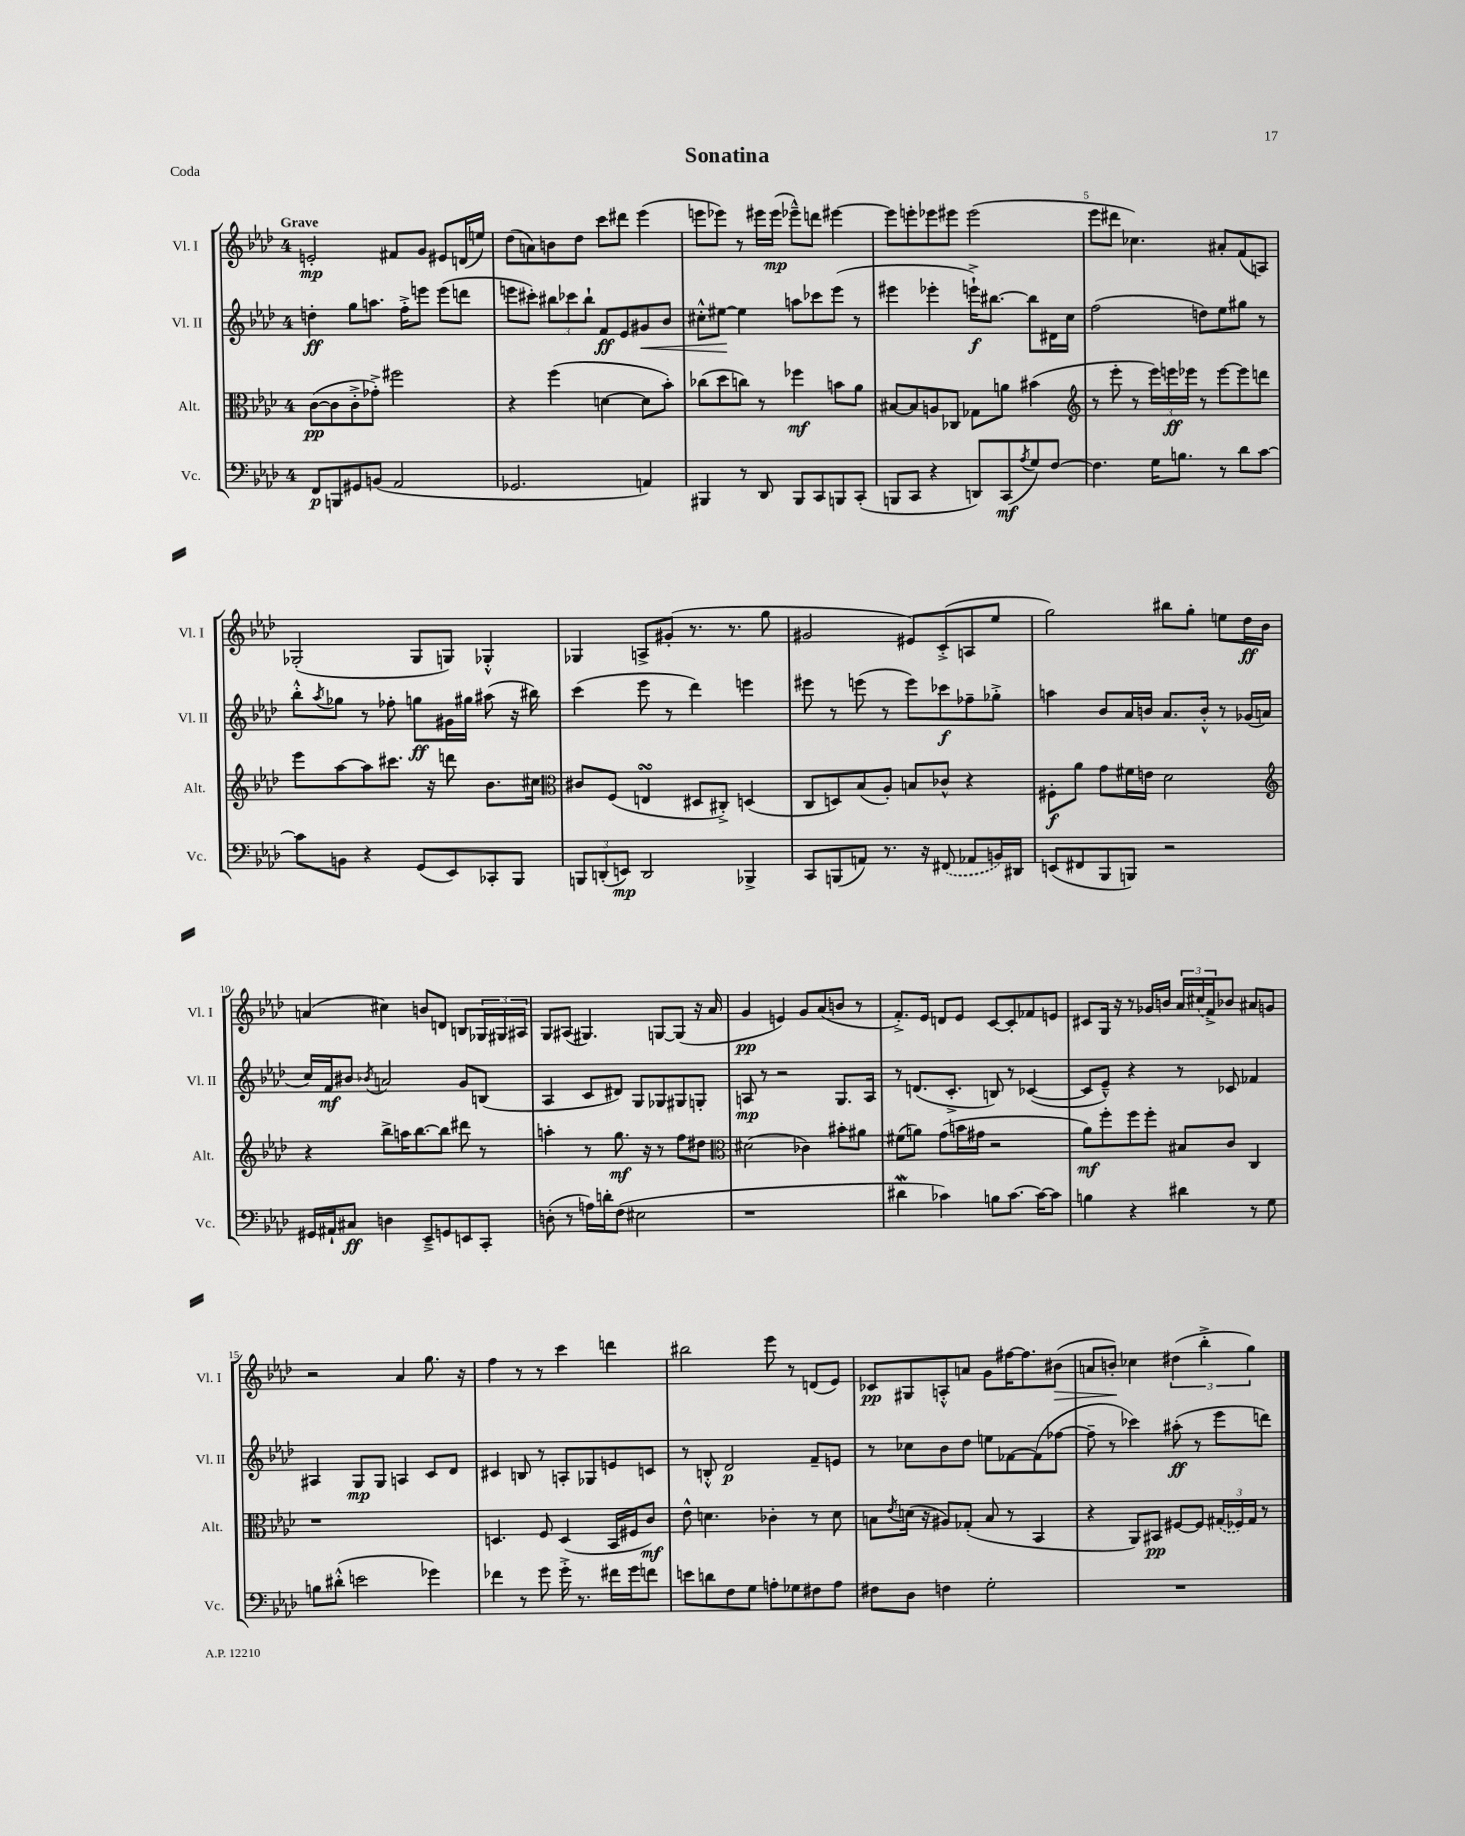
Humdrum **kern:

**kern	**dynam	**kern	**dynam	**kern	**dynam	**kern	**dynam
*part4	*part4	*part3	*part3	*part2	*part2	*part1	*part1
*staff4	*staff4	*staff3	*staff3	*staff2	*staff2	*staff1	*staff1
*I"Vc.	*	*I"Alt.	*	*I"Vl. II	*	*I"Vl. I	*
*I'Vc.	*	*I'Alt.	*	*I'Vl. II	*	*I'Vl. I	*
*clefF4	*	*clefC3	*	*clefG2	*	*clefG2	*
*k[b-e-a-d-]	*	*k[b-e-a-d-]	*	*k[b-e-a-d-]	*	*k[b-e-a-d-]	*
*M4/4	*	*M4/4	*	*M4/4	*	*M4/4	*
=1	=1	=1	=1	=1	=1	=1	=1
!	!	!	!	!	!	!LO:TX:a:B:t=Grave	!
8FF/L	p	([8c\L	pp	4ddn'\	ff	2en'/	mp
8BBBn/	.	8c\]	.	.	.	.	.
8GG#X/	.	8c'^\	.	8gg\L	.	.	.
(8BBn/J	.	8g-X'^\J)	.	8.aan\J	.	.	.
2AA-/	.	2ff#X\	.	.	.	8f#X/L	.
.	.	.	.	16ff'^\KL	.	.	.
.	.	.	.	8eeen\J	.	8g/J	.
.	.	.	.	(8eee\L	.	8e#X/L	.
.	.	.	.	8dddn\J	.	(16dn/L	.
.	.	.	.	.	.	16een/JJ)	.
=2	=2	=2	=2	=2	=2	=2	=2
2.GG-X/	.	4r	.	8eeen\L	.	(8dd-\L	.
.	.	.	.	8ccc#X'\J)	.	8an\)	.
.	.	(4ff\	.	12bb#X\L	.	8bn\	.
.	.	.	.	12ccc-X\	.	.	.
.	.	.	.	.	.	8dd-\J	.
.	.	.	.	12bb#`\J	.	.	.
.	.	[4dn\	.	8f/L	ff	8ccc\L	.
.	.	.	.	8e-/	.	8ddd#X\J	.
!	!	!	!	!	!LO:HP:b	!	!
4AAn/)	.	8d\L]	.	8g#X/	<	(4eee-\	.
.	.	8b-'\J)	.	8b-/J	.	.	.
=3	=3	=3	=3	=3	=3	=3	=3
4BBB#X/	.	(8cc-X\L	.	8cc#X'^^\L	.	8eeen\L	.
.	.	8dd-\	.	[8ee#X\J	.	8eee-X\J)	.
8r	.	8ccn\J)	.	4ee#\]	[	8r	.
8DD-/	.	8r	.	.	.	16eee#X\LL	.
.	.	.	.	.	.	(16eee#\JJ	mp
8BBB#/L	.	4ff-X\	mf	8aan\L	.	8eee-X~^^\L)	.
8CC/	.	.	.	8ccc-X\	.	8dddn\J	.
8BBBn/	.	8bn\L	.	(8eee-\J	.	[4eee#X\	.
(8CC'/J	.	8a-\J	.	8r	.	.	.
=4	=4	=4	=4	=4	=4	=4	=4
8BBBn/L	.	[8B#X/L	.	4eee#X\	.	8eee#\L]	.
8CC/J	.	8B#/]	.	.	.	8eeen'\	.
4r	.	8An/	.	4eee-X'\	.	8eee-X\	.
.	.	8C-X/J	.	.	.	8eee#X\J	.
8DDn/L)	.	8G-X\L	.	16eeen`^\KL)	f	(2eee#\	.
.	.	.	.	[8.bb#X\J	.	.	.
(8CC/	mf	8an\J	.	.	.	.	.
8qA-/	.	.	.	.	.	.	.
8G/)	.	(4b#X\	.	8bb#\L]	.	.	.
[8F/J	.	.	.	16d#X\L	.	.	.
.	.	.	.	16cc\JJ	.	.	.
=5	=5	=5	=5	=5	=5	=5	=5
*	*	*clefG2	*	*	*	*	*
4.F\]	.	8r	.	(2ff\	.	8eee-\L	.
.	.	8eee-'\	.	.	.	8ddd#X\J	.
.	.	8r	.	.	.	4.cc-X\)	.
16G\KL	.	24eee-\LL)	.	.	.	.	.
.	.	24eeen\	ff	.	.	.	.
8.Bn\J	.	.	.	.	.	.	.
.	.	24eee-X\JJ	.	.	.	.	.
.	.	8r	.	8ddn\L)	.	.	.
8r	.	[8eee-\L	.	8ee-\	.	8a#X'/L	.
8d-\L	.	8eee-\]	.	8gg#X\J	.	(8f/	.
[8c\J	.	8dddn\J	.	8r	.	8An/J)	.
!!LO:LB:g=z
=6	=6	=6	=6	=6	=6	=6	=6
8c\L]	.	8eee-\L	.	8bb-'^^\L	.	(2G-X'/	.
.	.	.	.	8qaa-/	.	.	.
8BBn\J	.	[8aa-\	.	8gg-X\J	.	.	.
4r	.	8aa-\]	.	8r	.	.	.
.	.	8.ccc#X\J	.	8ff-X'\	.	.	.
(8GG/L	.	.	.	8ggn\L	ff	8G-/L	.
.	.	16r	.	.	.	.	.
8EE-/)	.	8dddn\	.	16g#X\L	.	8Gn/J)	.
.	.	.	.	16gg#X\JJ	.	.	.
8CC-X'/	.	8.b-\L	.	(8aa#X\	.	4G-X'^^/	.
8BBB-/J	.	.	.	16r	.	.	.
.	.	16cc#X\Jk	.	16bb#X\)	.	.	.
=7	=7	=7	=7	=7	=7	=7	=7
*	*	*clefC3	*	*	*	*	*
12BBBn/L	.	8c#X/L	.	(4ccc\	.	4G-X/	.
(12DDn'/	.	.	.	.	.	.	.
.	.	(8F/J	.	.	.	.	.
12EEn/J)	mp	.	.	.	.	.	.
2DD/	.	4EnsSsS/	.	8eee-\	.	8An^/L	.
.	.	.	.	8r	.	(8g#X'/J	.
.	.	8D#X/L	.	4ddd-\)	.	8.r	.
.	.	8C#X'^/J)	.	.	.	.	.
.	.	.	.	.	.	8.r	.
4BBB-X^/	.	(4Dn/	.	4eeen\	.	.	.
.	.	.	.	.	.	8gg\	.
=8	=8	=8	=8	=8	=8	=8	=8
8CC/L	.	8C/L	.	8eee#X\	.	2g#X/	.
(8BBBn/	.	8Dn/)	.	8r	.	.	.
8AAn/J)	.	(8B-/	.	(8eeen\	.	.	.
8.r	.	8A-'/J)	.	8r	.	.	.
.	.	8Bn/L	.	8eee\L)	.	8e#X/L)	.
16r	.	.	.	.	.	.	.
(8FF#X/	.	8c-X^^/J	.	8ccc-X\	f	(8c'^/	.
8AA-X/L	.	4r	.	8ff-X~\	.	8An/	.
16BBn/L)	.	.	.	8gg-X'^\J	.	8ee-/J	.
16DD#X/JJ	.	.	.	.	.	.	.
=9	=9	=9	=9	=9	=9	=9	=9
(8EEn/L	.	8F#X'\L	f	4aan\	.	2gg\)	.
8FF#X/	.	8a-\J	.	.	.	.	.
8BBB-/	.	8g\L	.	8b-/L	.	.	.
8BBBn/J)	.	16f#X\L	.	16a-/L	.	.	.
.	.	16en\JJ	.	16bn/JJ	.	.	.
2r	.	2d-\	.	8.a-/L	.	8bb#X\L	.
.	.	.	.	.	.	8gg'\J	.
.	.	.	.	16b'^^/Jk	.	.	.
.	.	.	.	8r	.	8een\L	.
.	.	.	.	(16g-X/LL	.	16dd-\L	ff
.	.	.	.	16an/JJ	.	16b-\JJ	.
!!LO:LB:g=z
=10	=10	=10	=10	=10	=10	=10	=10
*	*	*clefG2	*	*	*	*	*
16GG#X/LL	.	4r	.	16cc/LL)	.	(4an/	.
16AA#X`/J	.	.	.	16f/J	mf	.	.
8C#X/J	ff	.	.	8b#X/J	.	.	.
.	.	.	.	8qb-X/	.	.	.
4Dn\	.	8bb-^\L	.	2an/	.	4cc#X\)	.
.	.	16aan\K	.	.	.	.	.
.	.	[8.bb-\	.	.	.	.	.
8EE-~^/L	.	.	.	.	.	8bn/L	.
8GGn/	.	8bb-\J]	.	.	.	8dn/J	.
8EEn/	.	8ddd#X\	.	8g/L	.	8Bn/L	.
8CC'/J	.	8r	.	(8Bn/J	.	24G-X/L	.
.	.	.	.	.	.	24G#X/	.
.	.	.	.	.	.	24A#X/JJ	.
=11	=11	=11	=11	=11	=11	=11	=11
(8Dn'\	.	4aan'\	.	4A-/	.	8G/L	.
8r	.	.	.	.	.	(8A#X/J	.
16An\LL)	.	8r	.	8c/L	.	4.G#X/)	.
16dn'\J	.	.	.	.	.	.	.
(8F\J	.	8.gg\	mf	8d#X/J)	.	.	.
2E#X\	.	.	.	8G/L	.	.	.
.	.	16r	.	.	.	.	.
.	.	8r	.	8G-X/	.	[8Gn/L	.
.	.	8ff\L	.	8G#X/	.	(8G/J]	.
.	.	8dd#X\J	.	8Gn'/J	.	16r	.
.	.	.	.	.	.	16a-/	.
=12	=12	=12	=12	=12	=12	=12	=12
*	*	*clefC3	*	*	*	*	*
1r	.	(2d#X\	.	8An/	mp	4g/	pp
.	.	.	.	8r	.	.	.
.	.	.	.	2r	.	4en/)	.
.	.	4c-X\)	.	.	.	8g/L	.
.	.	.	.	.	.	(8a-/	.
.	.	8b#X'\L	.	8.G/L	.	8bn/J	.
.	.	8a#X\J	.	.	.	8r	.
.	.	.	.	16A/Jk	.	.	.
=13	=13	=13	=13	=13	=13	=13	=13
4d#XW\	.	(8f#X\L	.	8r	.	8.f'^/L)	.
.	.	8an\J)	.	(8.dn/L	.	.	.
.	.	.	.	.	.	16e-/Jk	.
4c-X\)	.	(8g\L	.	.	.	8dn/L	.
.	.	.	.	8.c'^/J	.	.	.
.	.	16bn\L	.	.	.	8e-/J	.
.	.	16g#X\JJ	.	.	.	.	.
8Bn\L	.	2r	.	8Bn/)	.	[8c/L	.
[8.c-\J	.	.	.	8r	.	8c'/]	.
.	.	.	.	([4c-X/	.	8f-X/	.
16c-\KL_	.	.	.	.	.	.	.
8c-\J]	.	.	.	.	.	8en/J	.
=14	=14	=14	=14	=14	=14	=14	=14
4Bn\	.	8a-\L)	mf	8c-/L]	.	8c#X/L	.
.	.	8ff'\	.	8e-~^^/J)	.	16G/Jk	.
.	.	.	.	.	.	16r	.
4r	.	8ff\	.	4r	.	8r	.
.	.	8ff'\J	.	.	.	16g-X/LL	.
.	.	.	.	.	.	16bn/JJ	.
4d#X\	.	8B#X/L	.	8r	.	24a-/LL	.
.	.	.	.	.	.	(24cc#X/	.
.	.	.	.	.	.	24f^/J)	.
.	.	8c/J	.	8c-X/	.	8b-X/J	.
8r	.	4C/	.	4f-X/	.	8a#X/L	.
8G\	.	.	.	.	.	8gn/J	.
!!LO:LB:g=z
=15	=15	=15	=15	=15	=15	=15	=15
8Bn\L	.	1r	.	4A#X/	.	2r	.
(8d#X'^^\J	.	.	.	.	.	.	.
2en\	.	.	.	8G/L	mp	.	.
.	.	.	.	8G/J	.	.	.
.	.	.	.	4An/	.	4a-/	.
4g-X\)	.	.	.	8c/L	.	8.gg\	.
.	.	.	.	8d-/J	.	.	.
.	.	.	.	.	.	16r	.
=16	=16	=16	=16	=16	=16	=16	=16
4f-X\	.	4.Dn/	.	4c#X/	.	4ff\	.
8r	.	.	.	8Bn/	.	8r	.
8g\	.	8F/	.	8r	.	8r	.
16g'^\	.	(4D/	.	8An'/L	.	4ccc\	.
8.r	.	.	.	.	.	.	.
.	.	.	.	8G-X/	.	.	.
16f#X\LL	.	16BB-/LL	.	8en/	.	4dddn\	.
16g\J	.	16F#X/J	.	.	.	.	.
8fn\J	.	8c/J)	mf	8cn/J	.	.	.
=17	=17	=17	=17	=17	=17	=17	=17
8en\L	.	8e-^^\	.	8r	.	2bb#X\	.
8dn\	.	4.dn\	.	8Bn'^^/	.	.	.
8F\	.	.	.	2d-/	p	.	.
8G\J	.	.	.	.	.	.	.
8An'\L	.	4c-X'\	.	.	.	8eee-\	.
8G-X\	.	.	.	.	.	8r	.
8F#X\	.	8r	.	8f~/L	.	(8dn/L	.
8A\J	.	8d\	.	8en/J	.	8e-/J)	.
=18	=18	=18	=18	=18	=18	=18	=18
8F#X\L	.	8Bn\L	.	8r	.	8c-X/L	pp
.	.	8qe-/	.	.	.	.	.
8D-\J	.	(16dn\Jk	.	8cc-X\L	.	8G#X/	.
.	.	16r	.	.	.	.	.
4Fn\	.	8A#X/L)	.	8b-\	.	8An'^^/	.
.	.	(8G-X'/J	.	8dd-\J	.	8an/J	.
2G'\	.	8B/	.	8een\L	.	8g\L	.
.	.	8r	.	[8f-X\	.	[16ff#X\K	.
.	.	.	.	.	.	8.ff#\]	.
.	.	4BB-/	.	(8f-\]	.	.	.
!	!	!	!	!	!	!	!LO:HP:b
.	.	.	.	[8ff-X\J	.	(8b#X\J	>
=19	=19	=19	=19	=19	=19	=19	=19
1r	.	4r	.	8ff-~\]	.	8an/L	.
.	.	.	.	8r	.	8bn'/J)	.
.	.	8AA-/L)	.	4ccc-X\)	.	4cc-X\	]
.	.	8BB#X/J	pp	.	.	.	.
.	.	[8F#X/L	.	(8aa#X'\	ff	(6dd#X\	.
.	.	8F#/J]	.	8r	.	.	.
.	.	.	.	.	.	6bb-'^\	.
.	.	(24G#X/LL	.	8eee-\L	.	.	.
.	.	24F-X/)	.	.	.	.	.
.	.	24G#/JJ	.	.	.	6gg\)	.
.	.	8r	.	8dddn\J)	.	.	.
==	==	==	==	==	==	==	==
*-	*-	*-	*-	*-	*-	*-	*-
